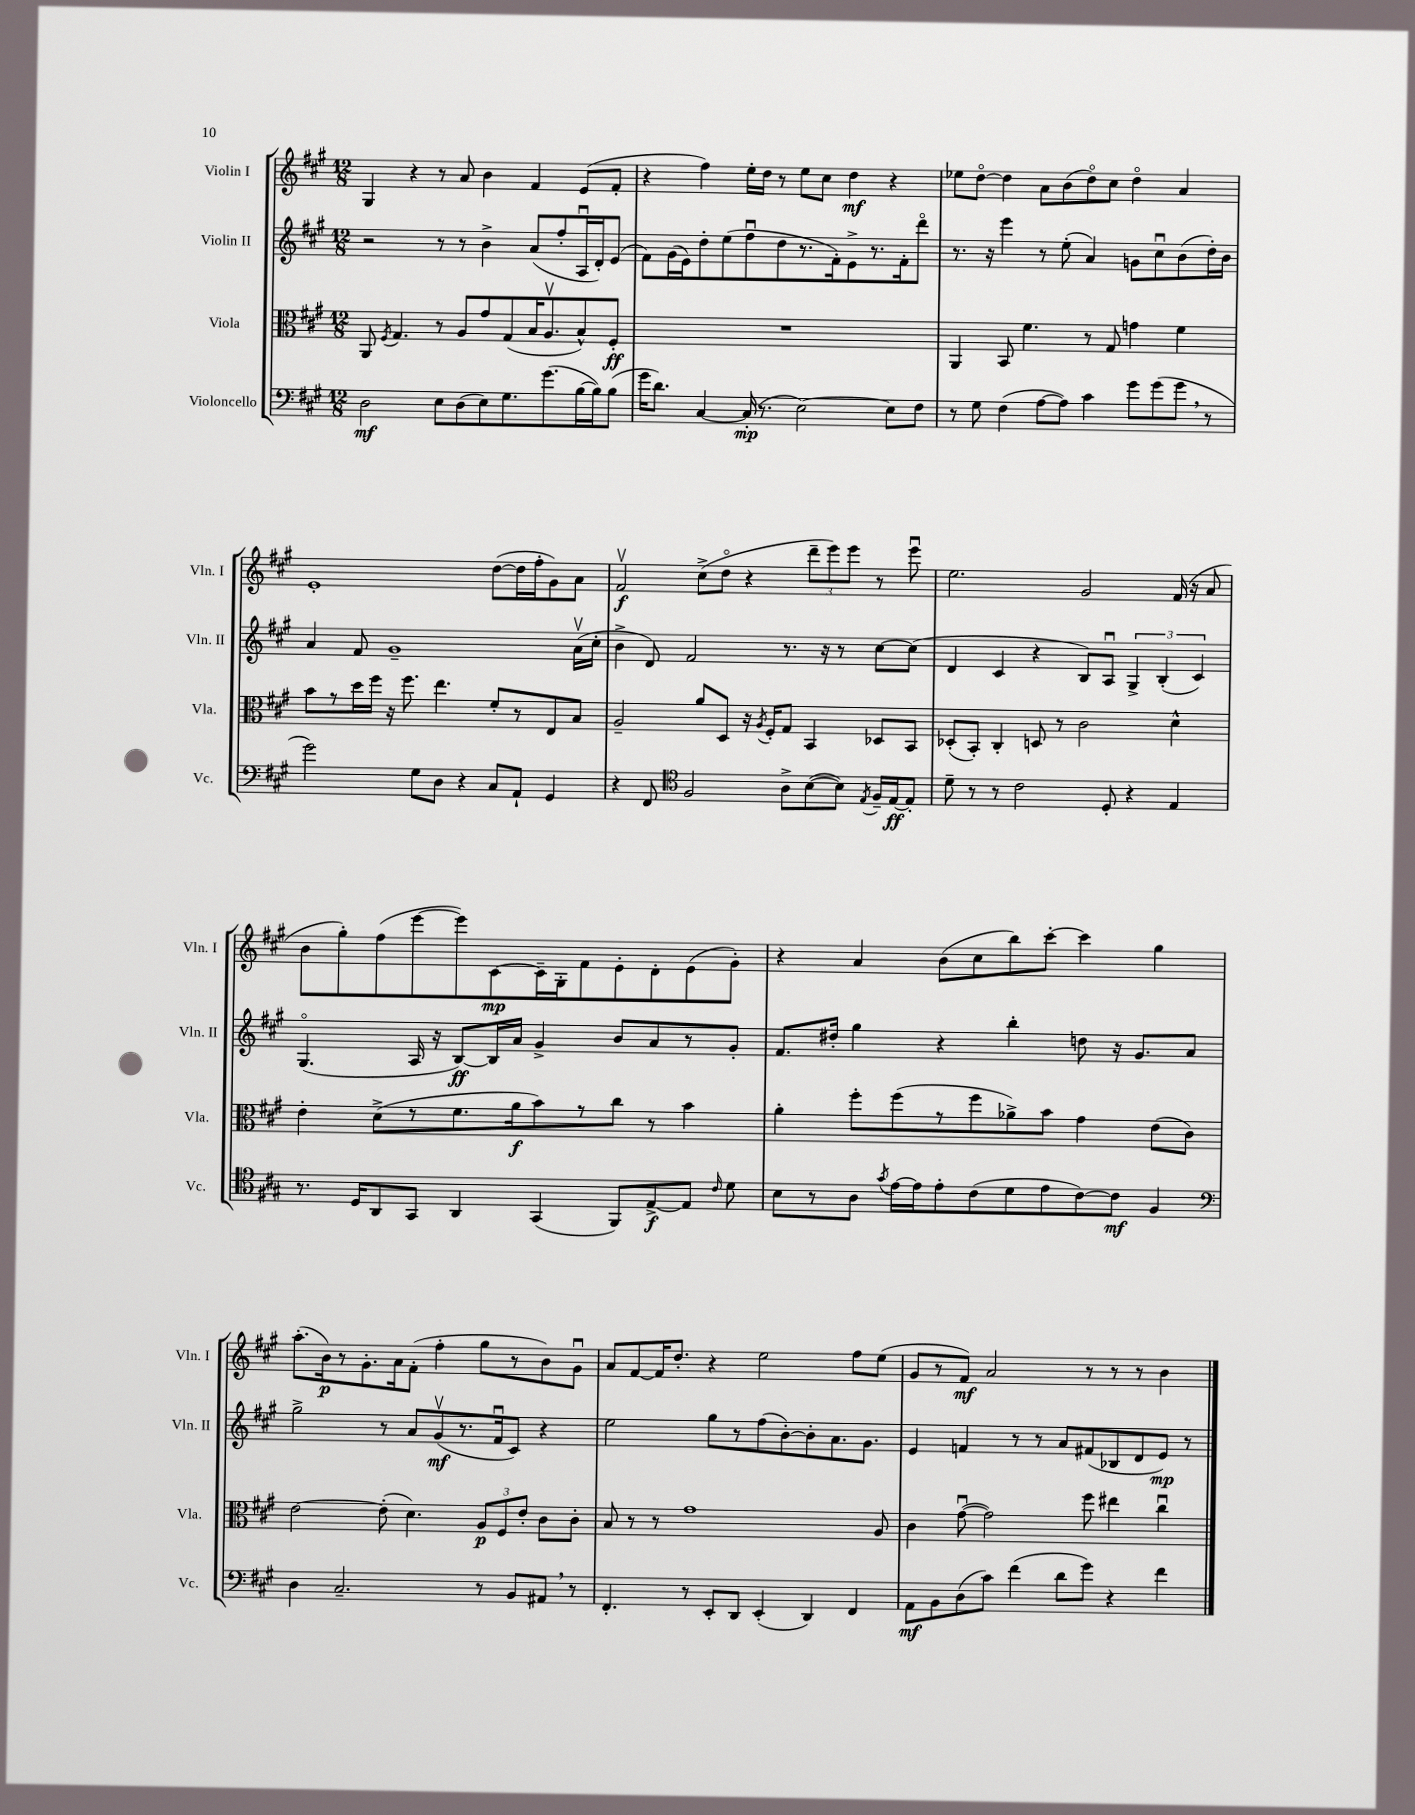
<<
\new StaffGroup <<
\new Staff = "s0" \with { instrumentName = "Violin I" shortInstrumentName = "Vln. I" } {
    \clef treble \key a \major \numericTimeSignature \time 12/8
    \autoBeamOff gis4 r4 r8 a'8 b'4 fis'4 e'8[( fis'8]-. |
    r4 fis''4) e''16[-. d''16] r8 e''8[ cis''8] d''4\mf r4 |
    ees''8[ d''8]~\flageolet d''4 a'8[ b'8( d''8\flageolet) cis''8] d''4\flageolet a'4 |
    e'1-. d''8[~( d''16 fis''16-. gis'8) a'8] |
    fis'2\upbow\f cis''8[->( d''8]\flageolet r4 \tuplet 3/2 { d'''8[-- e'''8) e'''8] } r8 e'''8\downbow |
    e''2. gis'2 fis'16( r16 a'8 |
    b'8[ gis''8-.) fis''8( e'''8~ e'''8) cis'8~\mp cis'16-- gis16-. fis'8 e'8-. d'8-. e'8( gis'8]-.) |
    r4 a'4 b'8[( cis''8 b''8) cis'''8]~-. cis'''4 gis''4 |
    a''8.[-.( b'16\p) r8 gis'8.-. a'16 fis'8]-.( fis''4-. gis''8[ r8 b'8) gis'8]\downbow |
    a'8[ fis'8~ fis'16 d''8.]-. r4 e''2 fis''8[ e''8]( |
    gis'8[ r8 fis'8]\mf) a'2 r8 r8 r8 b'4 \bar "|." |
}
\new Staff = "s1" \with { instrumentName = "Violin II" shortInstrumentName = "Vln. II" } {
    \clef treble \key a \major \numericTimeSignature \time 12/8
    \autoBeamOff r2 r8 r8 b'4-> a'8[( fis''8-. a16\downbow d'16-.) e'8]( |
    fis'8[) gis'16( e'16) d''8-. e''8( fis''8\downbow d''8 r8. fis'16-.) e'8-> r8. fis'16-. d'''8]\flageolet |
    r8. r16 e'''4 r8 e''8-.( a'4) g'8[ cis''8\downbow b'8( d''16-.) b'16] |
    a'4 fis'8 gis'1-- a'16[\upbow( cis''16]-. |
    b'4-> d'8) fis'2 r8. r16 r8 cis''8[~ cis''8]( |
    d'4 cis'4 r4 b8[) a8]\downbow \tuplet 3/2 { gis4-> b4-.( cis'4) } |
    gis4.\flageolet( a16 r16 b8[~\ff) b16 a'16] gis'4-> b'8[ a'8 r8 gis'8]-. |
    fis'8.[ dis''16]-. gis''4 r4 b''4-. d''8 r16 gis'8.[ a'8] |
    gis''2-> r8 a'8[ gis'8\upbow\mf( r8. fis'16\downbow cis'8]) r4 |
    e''2 gis''8[ r8 fis''8( b'8~-.) b'8-. a'8. gis'8.] |
    e'4 f'4 r8 r8 a'8[ fis'8( bes8 d'8 e'8]\mp) r8 \bar "|." |
}
\new Staff = "s2" \with { instrumentName = "Viola" shortInstrumentName = "Vla." } {
    \clef alto \key a \major \numericTimeSignature \time 12/8
    \autoBeamOff a,8 \acciaccatura { fis8 } gis4. r8 a8[ gis'8 gis8( b16 a8.\upbow b8-^) fis8]-.\ff |
    R1. |
    a,4 b,8 fis'4. r8 gis8 g'4 fis'4 |
    b'8[ r8 d''16 fis''16] r16 fis''8. e''4. fis'8[-. r8 e8 b8] |
    a2-- a'8[ d8] r16 \acciaccatura { a8 } fis16[-. gis8] b,4 des8[ b,8] |
    des8[-.( b,8]-.) cis4-. d8 r8 cis'2 d'4-^ |
    e'4-. d'8[->( r8 fis'8. a'16\f b'8) r8 cis''8] r8 b'4 |
    a'4-. fis''8[-. fis''8( r8 fis''8 aes'8->) b'8] gis'4 e'8[( cis'8]) |
    e'2~ e'8-.( d'4.) \tuplet 3/2 { a8[\p fis8 e'8]-. } cis'8[ cis'8]-. |
    b8 r8 r8 gis'1 a8 |
    cis'4 gis'8~\downbow( gis'2) fis''8 eis''4 cis''4\downbow \bar "|." |
}
\new Staff = "s3" \with { instrumentName = "Violoncello" shortInstrumentName = "Vc." } {
    \clef bass \key a \major \numericTimeSignature \time 12/8
    \autoBeamOff d2\mf e8[ d8( e8) gis8. gis'8.( b16~ b16) b8]( |
    gis'16[ d'8.]) cis4~ cis16-.\mp( r8. e2~) e8[ fis8] |
    r8 gis8 fis4( a8[~ a8]) cis'4 gis'8[ gis'8( gis'8] \breathe r8 |
    gis'2) gis8[ d8] r4 cis8[ a,8]-! gis,4 |
    r4 fis,8 \clef tenor fis2 a8[-> b8~( b8]) \acciaccatura { e8 } fis16[-- e16~\ff e8]-. |
    d'8-- r8 r8 cis'2 d8-. r4 e4 |
    r8. d16[ a,8 gis,8] a,4 gis,4( fis,8[) e8~->\f e8] \grace { cis'16 } d'8 |
    b8[ r8 a8] \acciaccatura { gis'8 } e'16[~ e'16 e'8-. cis'8( d'8 e'8 cis'8~) cis'8]\mf fis4 |
    \clef bass d4 cis2.-- r8 b,8[ ais,8] \breathe r8 |
    fis,4.-. r8 e,8[-. d,8] e,4-.( d,4) fis,4 |
    a,8[\mf b,8 d8( cis'8]) fis'4( d'8[ gis'8]) r4 fis'4 \bar "|." |
}
>>
>>
\layout { \context { \Score \remove "Bar_number_engraver" } }
